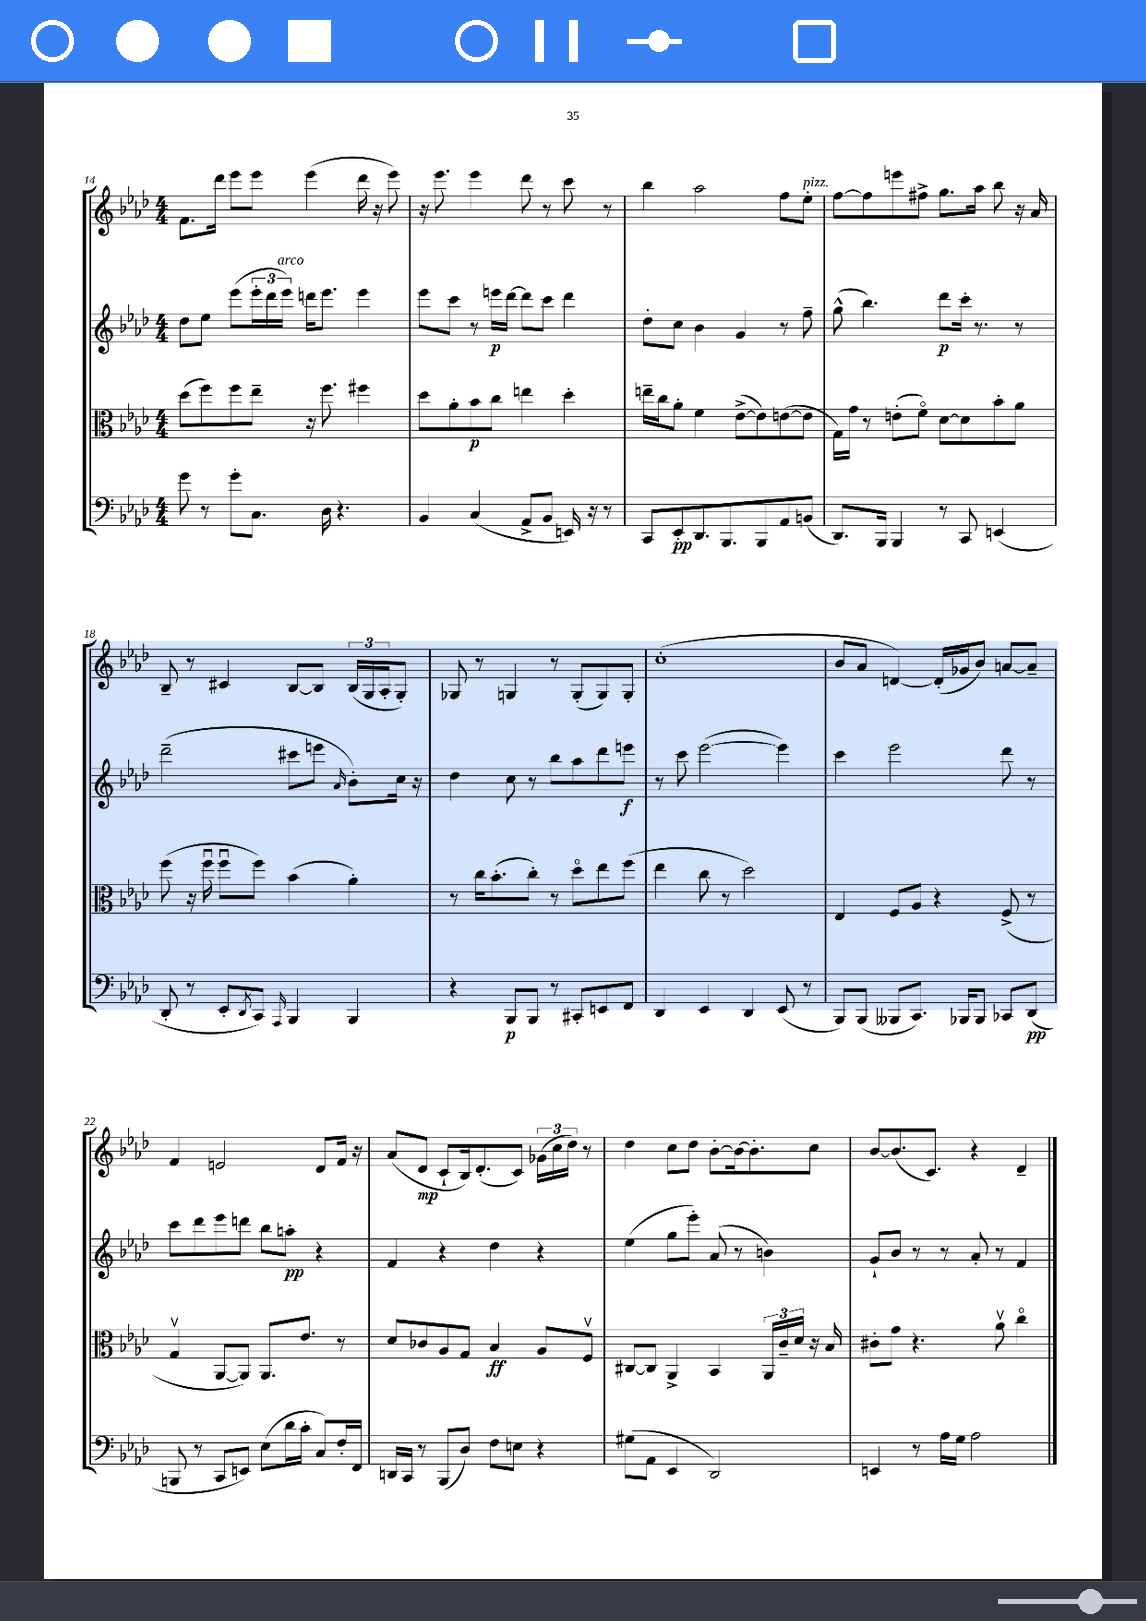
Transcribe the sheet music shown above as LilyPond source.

<<
\new StaffGroup <<
\new Staff = "s0" {
    \clef treble \key aes \major \numericTimeSignature \time 4/4
    f'8. des'''16 ees'''8 ees'''8 ees'''4( des'''16 r16 ees'''8) |
    r16 ees'''8. ees'''4 des'''8 r8 c'''8 r8 |
    bes''4 aes''2 f''8 ees''8-.^\markup { \italic "pizz." } |
    f''8~ f''8 e'''8 fis''8-> g''8. aes''16 bes''8 r16 aes'16 |
    bes8-- r8 cis'4 bes8~ bes8 \tuplet 3/2 { bes16( g16 aes16-. } g8-.) |
    ges8 r8 g4 r8 g8-.( g8) g8-. |
    c''1-.( |
    bes'8 aes'8 d'4~) d'16-.( ges'16 bes'8) a'8~ a'8-- |
    f'4 e'2 des'8 f'16 r16 |
    aes'8( des'8\mp c'8-! bes16) des'8.-.( c'8) \tuplet 3/2 { ges'16( c''16 des''16) } r8 |
    des''4 c''8 des''8 bes'8~-. bes'16~ bes'8.-. c''8 |
    bes'8~ bes'8.( c'8.) r4 des'4-- \bar "|." |
}
\new Staff = "s1" {
    \clef treble \key aes \major \numericTimeSignature \time 4/4
    des''8 ees''8 ees'''8( \tuplet 3/2 { ees'''16-. des'''16 ees'''16^\markup { \italic "arco" }) } d'''16 ees'''8. ees'''4 |
    ees'''8 c'''8 r8 e'''16\p des'''16~ des'''8 c'''8 des'''4 |
    des''8-. c''8 bes'4 g'4 r8 f''8-- |
    g''8-^( bes''4.) des'''8\p c'''16-. r8. r8 |
    des'''2--( cis'''8 e'''8 \grace { aes'16 } bes'8-.) c''16 r16 |
    des''4 c''8 r8 bes''8 aes''8 des'''8 e'''8\f |
    r8 c'''8 ees'''2~( ees'''4) |
    c'''4 ees'''2 des'''8 r8 |
    c'''8 des'''8 ees'''8 d'''8 bes''8 a''8-.\pp r4 |
    f'4 r4 des''4 r4 |
    ees''4( g''8 ees'''8-.) aes'8( r8 b'4) |
    g'8-! bes'8 r8 r8 aes'8-. r8 f'4 \bar "|." |
}
\new Staff = "s2" {
    \clef alto \key aes \major \numericTimeSignature \time 4/4
    des''8( f''8) f''8 ees''8-- r16 f''8. fis''4 |
    des''8 aes'8-. bes'8\p c''8 e''4 des''4-. |
    e''16-- c''16 aes'8-. f'4 ees'8~->( ees'8) e'8~( e'8 |
    g16) g'16 r8 e'8-.( f'8\flageolet) des'8~ des'8 bes'8-. aes'8 |
    f''8( r16 f''16\downbow f''8\downbow f''8) bes'4( aes'4-.) |
    r8 c''16 bes'8.-.( c''8-.) r8 des''8\flageolet ees''8 f''8( |
    ees''4 c''8 r8 des''2) |
    ees4 f8 aes8 r4 f8->( r8 |
    g4\upbow aes,8~ aes,8) aes,8. ees'8. r8 |
    des'8 ces'8 aes8 g8 bes4\ff aes8 f8\upbow |
    cis8~ cis8 aes,4-> bes,4 \tuplet 3/2 { aes,16 c'16-- des'16 } r16 bes16 |
    cis'8-. g'8 r4. aes'8\upbow c''4\flageolet \bar "|." |
}
\new Staff = "s3" {
    \clef bass \key aes \major \numericTimeSignature \time 4/4
    g'8 r8 g'8-. c8. des16 r4. |
    bes,4 c4( aes,8-> bes,8 e,16) r16 r8 |
    c,8 ees,8-.\pp des,8. bes,,8. bes,,8 aes,8 b,8( |
    des,8.) bes,,16 bes,,4 r8 c,8 e,4( |
    des,8-. r8 ees,8-. \acciaccatura { des,8 } c,8) \grace { aes,,16 } bes,,4 bes,,4 |
    r4 bes,,8\p bes,,8 r8 cis,8-. e,8 f,8 |
    des,4 ees,4 des,4 ees,8( r8 |
    bes,,8) bes,,8( beses,,8 c,8.) bes,,16 bes,,8 ces,8 des,8\pp( |
    b,,8 r8 c,8 e,8) ees8( des'16 c'16-. c8) f16-. f,16 |
    d,16 c,16 r8 bes,,8( des8) f8 e8 r4 |
    gis8( aes,8 ees,4 des,2) |
    e,4 r8 aes16 g16 aes2 \bar "|." |
}
>>
>>
\layout { \context { \Score currentBarNumber = #14 } }
